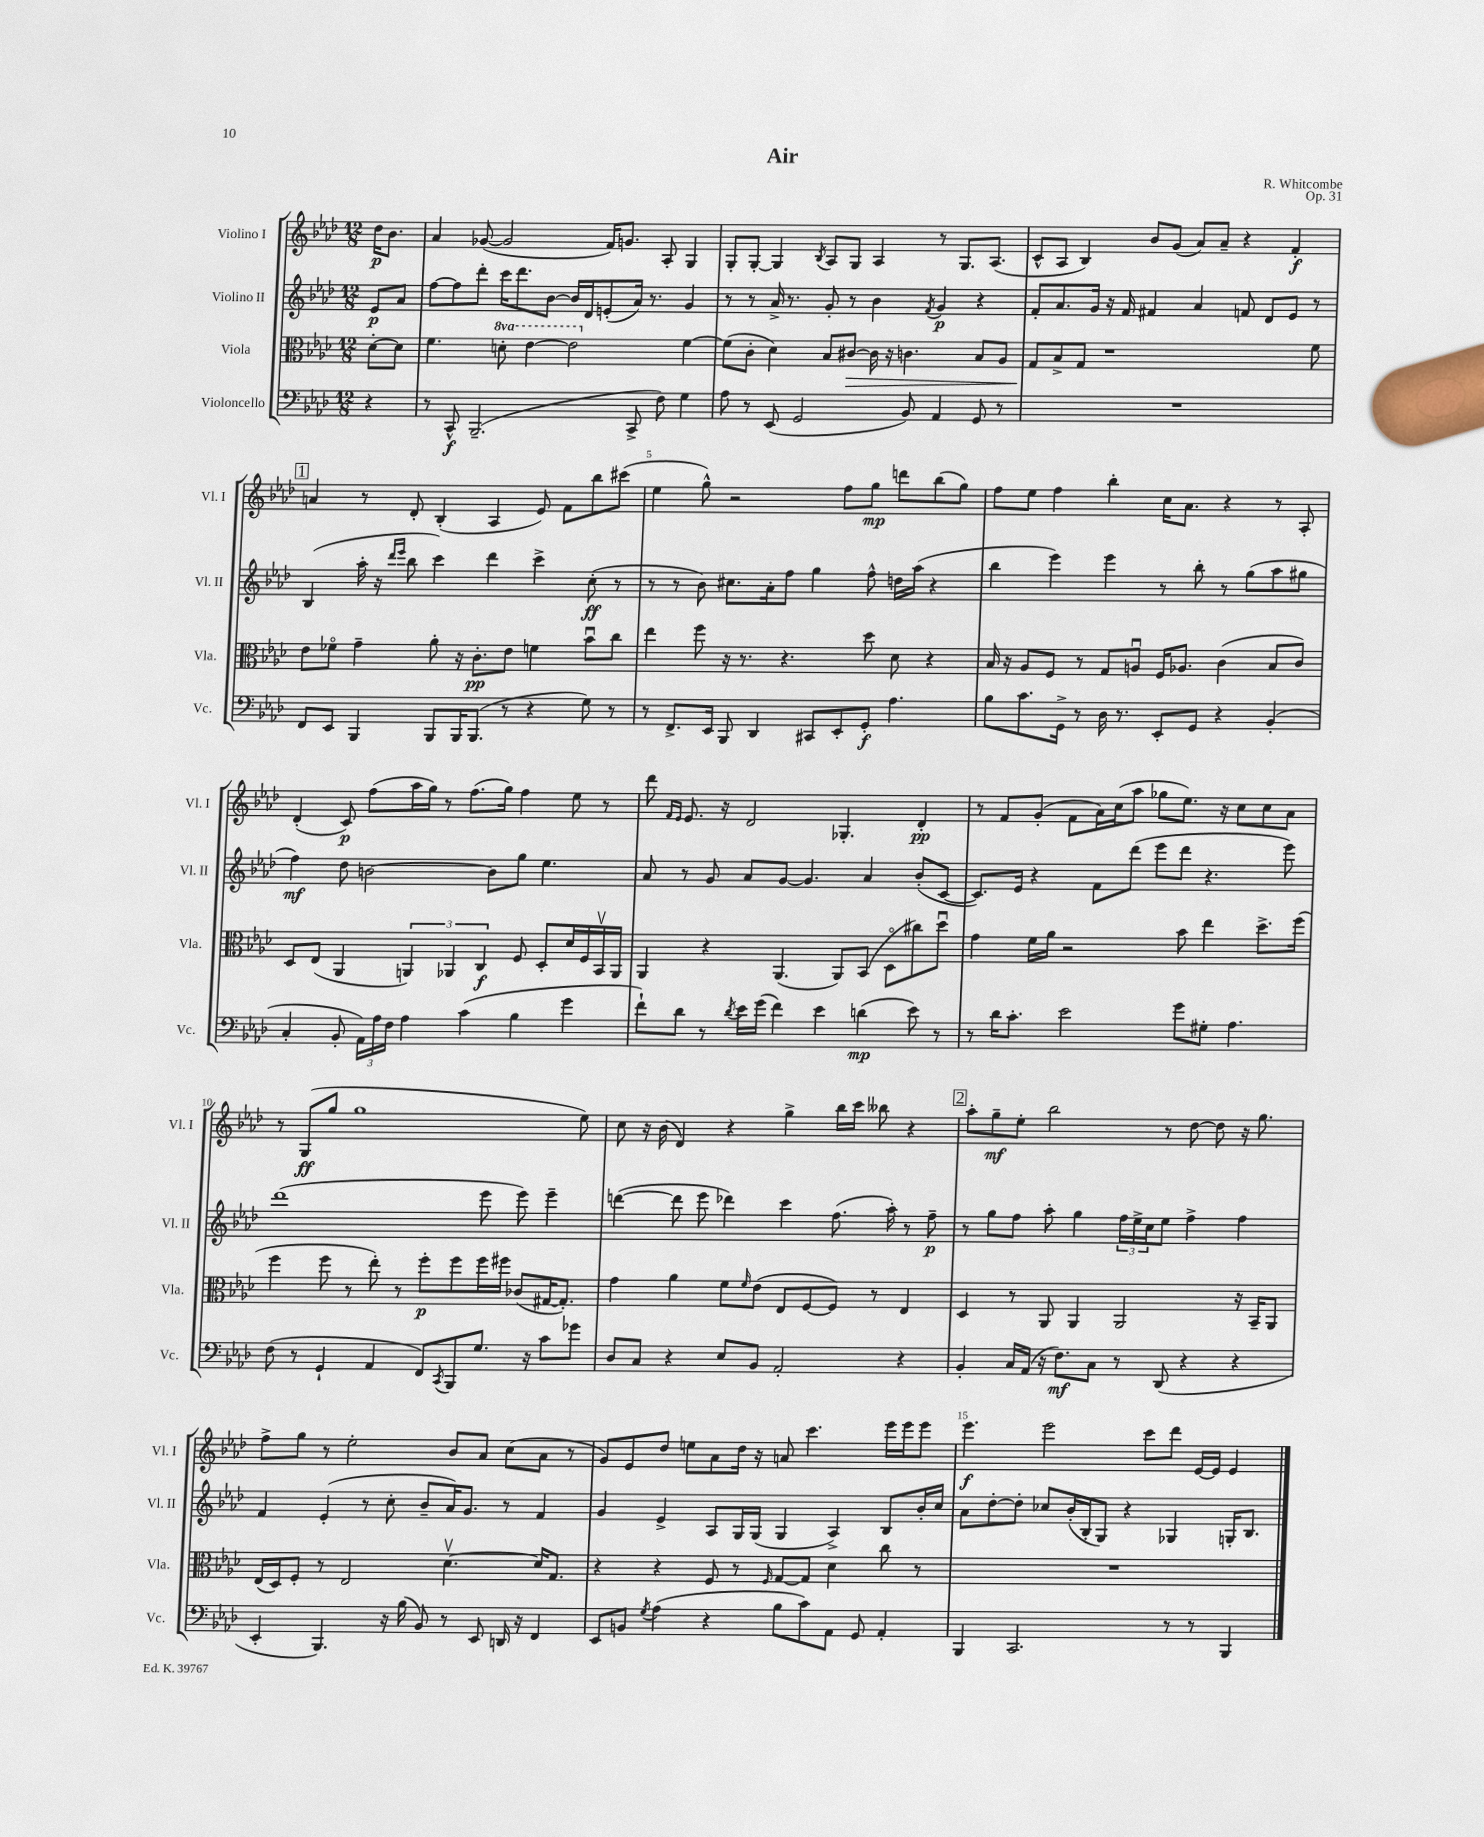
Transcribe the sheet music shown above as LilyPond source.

\header { title = "Air" composer = "R. Whitcombe" opus = "Op. 31" }
<<
\new StaffGroup <<
\new Staff = "s0" \with { instrumentName = "Violino I" shortInstrumentName = "Vl. I" } {
    \clef treble \key aes \major \numericTimeSignature \time 12/8 \partial 4
    des''16\p bes'8. |
    aes'4 ges'8~( ges'2 f'16) g'8. aes8-. g4 |
    g8-. g8~-. g4 \acciaccatura { bes8 } aes8 g8 aes4 r8 g8. aes8.( |
    c'8-^ aes8 bes4) bes'8 g'8( aes'8) aes'8-- r4 f'4-.\f |
    \mark \markup { \box "1" } a'4 r8 des'8-. bes4-.( aes4 ees'8) f'8 bes''8 cis'''8( |
    ees''4 g''8-^) r2 f''8 g''8\mp d'''8 bes''8( g''8) |
    f''8 ees''8 f''4 bes''4-. c''16 aes'8. r4 r8 aes8-. |
    des'4-.( c'8\p) f''8( aes''16 g''16) r8 f''8.( g''16) f''4 ees''8 r8 |
    des'''8 \grace { f'16 ees'16 } ees'8. r16 des'2 ges4.-. des'4-.\pp |
    r8 f'8 g'8-.( f'8 aes'16) c''16( aes''8 ges''8 ees''8.) r16 c''8 c''8 aes'8 |
    r8 g8\ff( g''8 g''1 ees''8) |
    c''8 r16 bes'16( des'4) r4 g''4-> bes''16 c'''16 beses''8 r4 |
    \mark \markup { \box "2" } aes''8-. g''8--\mf ees''8-. bes''2 r8 des''8~ des''8 r16 g''8. |
    f''8-> g''8 r8 ees''2-. bes'8 aes'8 c''8( aes'8 r8 |
    g'8) ees'8 des''8 e''8 aes'8 des''16 r16 a'8 c'''4. ees'''16 ees'''16 ees'''8 |
    ees'''4.\f ees'''2 c'''8 des'''8 ees'16~ ees'16 ees'4 \bar "|." |
}
\new Staff = "s1" \with { instrumentName = "Violino II" shortInstrumentName = "Vl. II" } {
    \clef treble \key aes \major \numericTimeSignature \time 12/8 \partial 4
    ees'8\p aes'8 |
    f''8~ f''8 des'''8-. c'''16 des'''8. bes'8~ bes'16 des'16 e'8-.( aes'16) r8. g'4 |
    r8 r8 aes'16-> r8. g'8-. r8 bes'4 \acciaccatura { f'8 } g'4\p r4 |
    f'8-. aes'8. g'16 r16 f'16 fis'4 aes'4 f'8 des'8 ees'8 r8 |
    \mark \markup { \box "1" } bes4( aes''16-. r16 \grace { des'''16 ees'''16 } bes''8 c'''4) des'''4 c'''4-> c''8-.\ff( r8 |
    r8 r8 bes'8) cis''8. aes'16-. f''8 g''4 f''8-^ d''16 aes''16( r4 |
    bes''4 ees'''4) ees'''4 r8 bes''8-. r8 g''8( aes''8 gis''8 |
    f''4\mf) des''8 b'2~ b'8 g''8 ees''4. |
    aes'8 r8 g'8 aes'8 g'8~ g'4. aes'4 bes'8-.( c'8~ |
    c'8.) ees'16 r4 f'8 des'''8( ees'''8 des'''8 r4. ees'''8) |
    des'''1( ees'''8 ees'''8) ees'''4-- |
    d'''4~( d'''8 ees'''8 des'''4) c'''4 f''8.( aes''16-.) r8 f''8--\p |
    \mark \markup { \box "2" } r8 g''8 f''8 aes''8-. g''4 \tuplet 3/2 { f''16 ees''16-> c''16 } ees''8 f''4-> f''4 |
    f'4 ees'4-.( r8 c''8-. bes'8-- aes'16) g'8. r8 f'4 |
    g'4 ees'4-> aes8 g16 g16( g4 aes4->) bes8 bes'16-. c''16 |
    aes'8 des''8~-. des''8-. ces''8 bes'16-.( bes16-. g8) r4 ges4 g16-. bes8. \bar "|." |
}
\new Staff = "s2" \with { instrumentName = "Viola" shortInstrumentName = "Vla." } {
    \clef alto \key aes \major \numericTimeSignature \time 12/8 \set Staff.ottavationMarkups = #ottavation-simple-ordinals \partial 4
    des'8~-. des'8 |
    f'4. \ottava #1 d''8-. ees''4~ ees''2 \ottava #0 f'4~ |
    f'8( c'8-. des'4) bes8 cis'8~\> cis'16 r16 c'4. bes8 aes8 |
    g8\! bes8-> g8 r1 f'8 |
    \mark \markup { \box "1" } ees'8 fes'8\flageolet g'4-- aes'8-. r16 c'8.-.\pp ees'8 f'4 bes'8\downbow c''8 |
    ees''4 f''8 r16 r8. r4. des''8 des'8 r4 |
    bes16 r16 aes8 f8 r8 g8 a8\downbow f16 aes8. c'4( bes8 c'8) |
    des8 ees8( aes,4 \tuplet 3/2 { a,4) aes,4 c4\f } f8 des8-. des'16 f16 bes,16\upbow aes,16 |
    aes,4 r4 aes,4.( aes,8) bes,8( des8\flageolet cis''8) des''8\downbow |
    g'4 f'16 aes'16 r2 bes'8 ees''4 des''8.-> f''16( |
    f''4 f''8 r8 ees''8-.) r8 f''8-.\p f''8 f''16 fis''16 ces'8( gis16~ gis8.-.) |
    g'4 aes'4 f'8 \grace { f'16 } ees'8( ees8 f8~ f8) r8 ees4 |
    \mark \markup { \box "2" } des4 r8 aes,8 aes,4 aes,2 r16 bes,16-- aes,8 |
    ees16( des16) f8-. r8 ees2 des'4.~\upbow des'16 g8. |
    r4 r4 f8 r8 \grace { f16 } g8~ g8 des'4 c''8 r8 |
    R1. \bar "|." |
}
\new Staff = "s3" \with { instrumentName = "Violoncello" shortInstrumentName = "Vc." } {
    \clef bass \key aes \major \numericTimeSignature \time 12/8 \partial 4
    r4 |
    r8 c,8-^\f bes,,2.--( c,8-> f8) g4 |
    aes8 r8 ees,8( g,2 bes,8) aes,4 g,8 r8 |
    R1. |
    \mark \markup { \box "1" } f,8 ees,8 bes,,4 bes,,8 bes,,16 bes,,8.( r8 r4 g8) r8 |
    r8 f,8.-> ees,16 bes,,8 des,4 cis,8 ees,8-. g,8-.\f aes4. |
    bes8 c'8. g,16-> r8 des16 r8. ees,8-. g,8 r4 bes,4-.( |
    c4-. bes,8-. \tuplet 3/2 { aes,16) aes16 f16 } aes4 c'4( bes4 g'4 |
    f'8-!) des'8 r8 \acciaccatura { des'8 } ees'16 g'16( f'4) ees'4 d'4\mp( ees'8) r8 |
    r8 des'16 c'8.-. ees'2 g'8 gis8-. aes4. |
    f8( r8 g,4-! aes,4 f,8) \acciaccatura { c,8 } bes,,8 g8. r16 c'8 ges'8 |
    des8 c8 r4 ees8 bes,8 aes,2-. r4 |
    \mark \markup { \box "2" } bes,4-. c16 aes,16( r16 f8.\mf) c8 r8 des,8( r4 r4 |
    ees,4-. bes,,4.) r16 bes16( bes,8) r8 ees,8 d,16 r16 f,4 |
    ees,8 b,8 \acciaccatura { g8 } aes4( r4 bes8 c'8) aes,8 g,8 aes,4-. |
    bes,,4 c,2. r8 r8 bes,,4 \bar "|." |
}
>>
>>
\layout { \context { \Score \override BarNumber.break-visibility = ##(#f #t #t) barNumberVisibility = #(every-nth-bar-number-visible 5) } }
